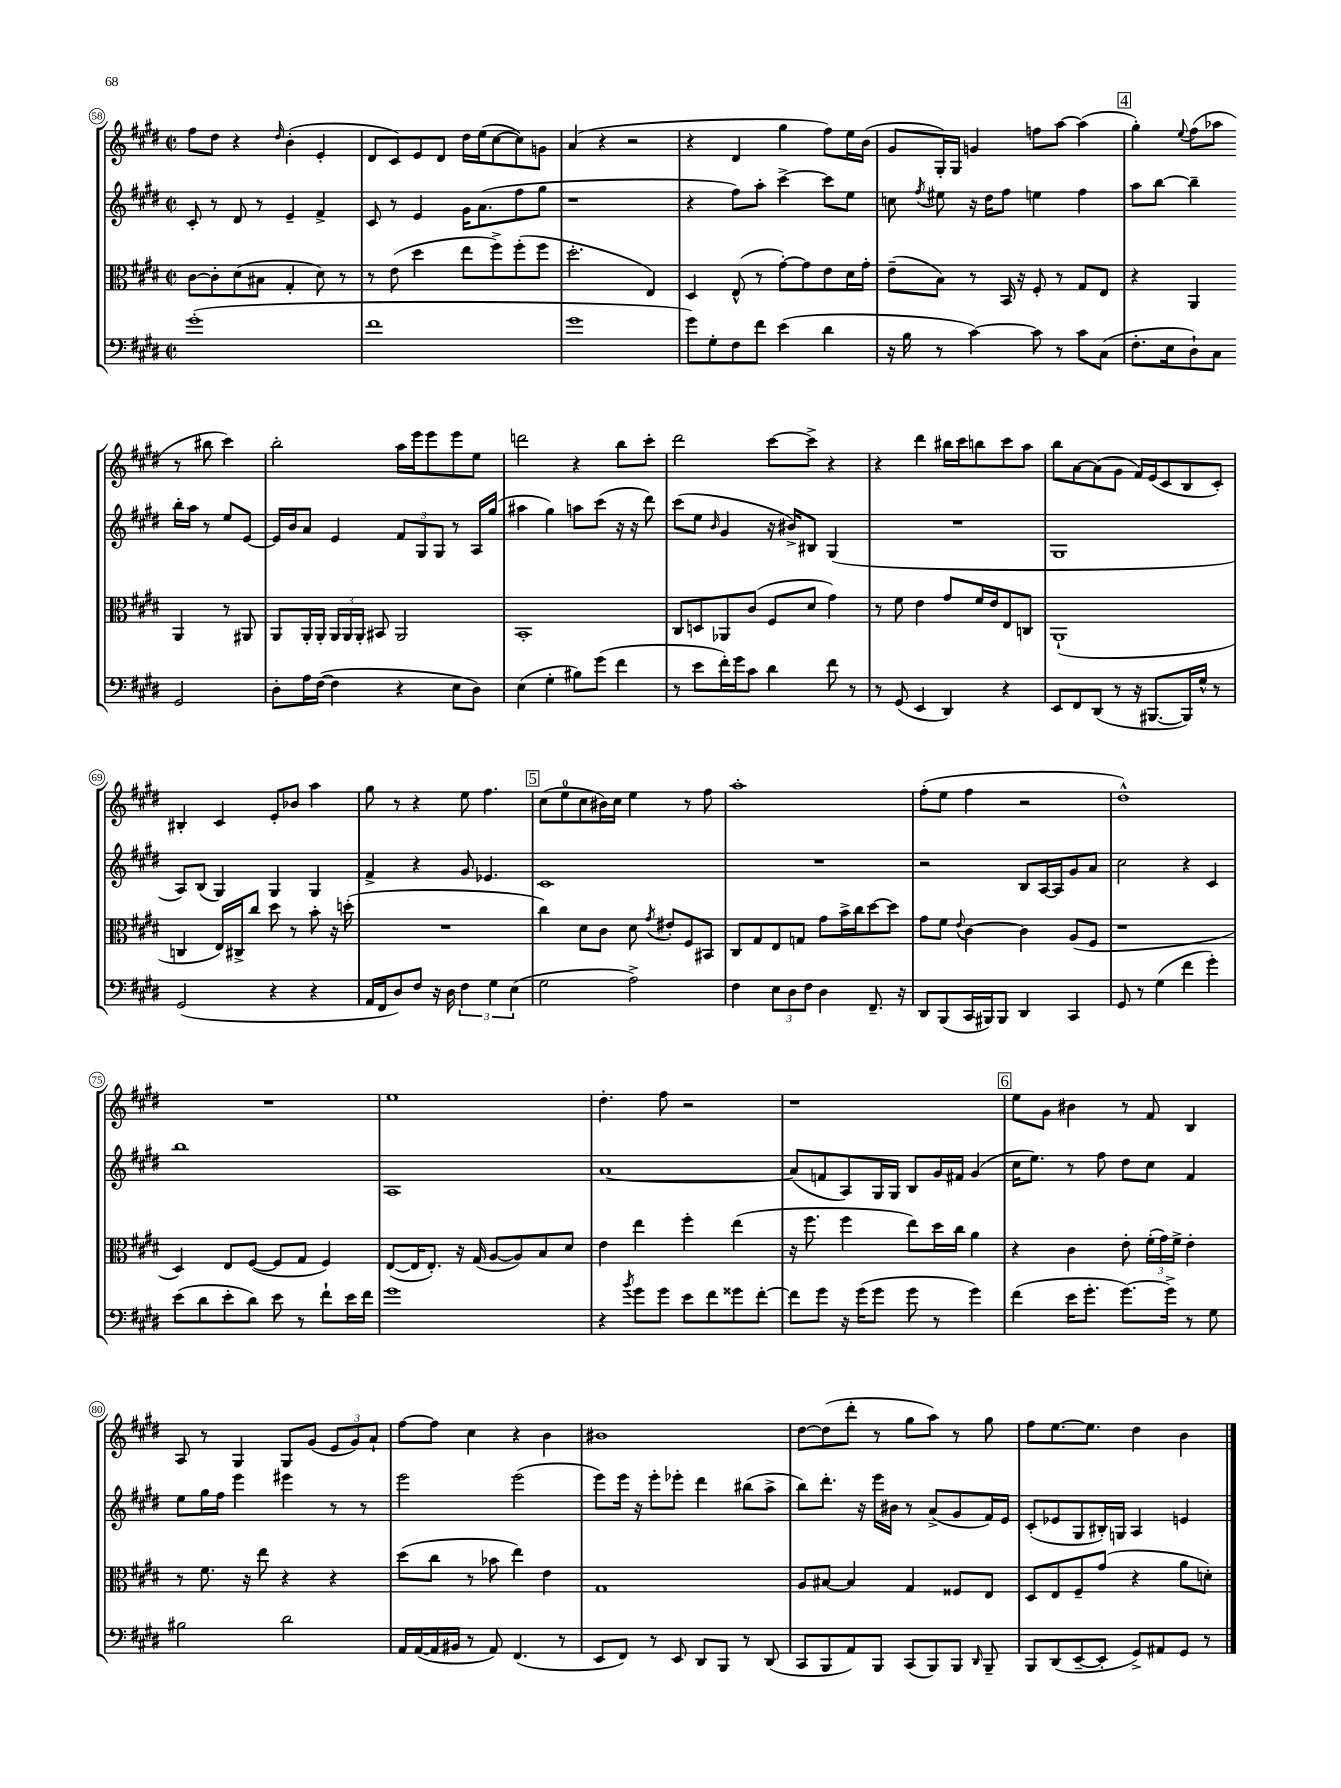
<<
\new StaffGroup <<
\new Staff = "s0" {
    \clef treble \key e \major \defaultTimeSignature \time 2/2
    \autoBeamOff fis''8[ dis''8] r4 \grace { dis''16 } b'4-.( e'4-. |
    dis'8[ cis'8) e'8 dis'8] dis''16[ e''16( cis''8~ cis''8) g'8] |
    a'4( r4 r2 |
    r4 dis'4 gis''4 fis''8[) e''16 b'16]( |
    gis'8[ gis16-.) gis16] g'4 f''8[ a''8]~ a''4( |
    \mark \markup { \box "4" } gis''4-.) \appoggiatura { e''8 } fis''8[( aes''8] r8 bis''8 cis'''4) |
    b''2-. a''16[ e'''16 e'''8 e'''8 e''8] |
    d'''2 r4 b''8[ cis'''8]-. |
    dis'''2 cis'''8[~ cis'''8]-> r4 |
    r4 dis'''4 bis''16[ cis'''16 b''8 cis'''8 a''8] |
    b''8[ a'8~ a'8( gis'8] fis'16[) e'16( cis'8 b8 cis'8]-.) |
    bis4-. cis'4 e'8[-. bes'8] a''4 |
    gis''8 r8 r4 e''8 fis''4. |
    \mark \markup { \box "5" } cis''8[( e''8-0 cis''8 bis'16) cis''16] e''4 r8 fis''8 |
    a''1-. |
    fis''8[-.( e''8] fis''4 r2 |
    dis''1-^) |
    R1 |
    e''1 |
    dis''4.-. fis''8 r2 |
    r1 |
    \mark \markup { \box "6" } e''8[ gis'8] bis'4 r8 fis'8 b4 |
    a8 r8 gis4 gis8[ gis'8]( \tuplet 3/2 { e'8[ gis'8) a'8]-! } |
    fis''8[~ fis''8] cis''4 r4 b'4 |
    bis'1 |
    dis''8[~ dis''8( dis'''8]-. r8 gis''8[ a''8]) r8 gis''8 |
    fis''8[ e''8.~ e''8.] dis''4 b'4 \bar "|." |
}
\new Staff = "s1" {
    \clef treble \key e \major \defaultTimeSignature \time 2/2
    \autoBeamOff cis'8-. r8 dis'8 r8 e'4-- fis'4-> |
    cis'8 r8 e'4 gis'16[ a'8.( fis''8 gis''8] |
    r1 |
    r4 fis''8[) a''8]-. cis'''4~-> cis'''8[ e''8] |
    c''8 \acciaccatura { fis''8 } eis''8 r16 dis''16[ fis''8] e''4 fis''4 |
    \mark \markup { \box "4" } a''8[ b''8]~ b''4-- b''16[-. a''16] r8 e''8[ e'8]~ |
    e'16[ b'16 a'8] e'4 \tuplet 3/2 { fis'8[ gis8 gis8] } r8 a16[ gis''16]( |
    ais''4 gis''4) a''8[ cis'''8]( r16 r16 dis'''8) |
    cis'''8[( e''8] \grace { b'16 } gis'4 r16 bis'16[->) bis8] gis4( |
    R1 |
    gis1 |
    a8[) b8]( gis4) gis4 gis4 |
    fis'4-> r4 gis'8 ees'4. |
    \mark \markup { \box "5" } cis'1 |
    R1 |
    r2 b8[ a16~ a16 gis'8 a'8] |
    cis''2 r4 cis'4 |
    b''1 |
    a1 |
    a'1~ |
    a'8[( f'8 a8) gis16 gis16] b8[ gis'16 fis'16] gis'4( |
    \mark \markup { \box "6" } cis''16[ e''8.]) r8 fis''8 dis''8[ cis''8] fis'4 |
    e''8[ gis''16 fis''16] e'''4 eis'''4 r8 r8 |
    e'''2 e'''2( |
    e'''8[) e'''16] r16 e'''8[-. ees'''8]-. dis'''4 bis''8[( a''8]-> |
    b''8[) dis'''8.]-. r16 e'''16[ bis'16] r8 a'8[->( gis'8 fis'16) e'16] |
    cis'8[-.( ees'8 gis8 bis16-.) g16] a4 e'4 \bar "|." |
}
\new Staff = "s2" {
    \clef alto \key e \major \defaultTimeSignature \time 2/2
    \autoBeamOff cis'8[~ cis'8-. dis'8( bis8] gis4-. dis'8) r8 |
    r8 e'8( dis''4 e''8[ fis''8->) fis''8-.( fis''8] |
    dis''2.-. e4) |
    dis4 e8-^( r8 gis'8[~-.) gis'8 e'8 dis'16 gis'16]-. |
    e'8[--( b8]) r8 b,16 r16 fis8-. r8 gis8[ e8] |
    \mark \markup { \box "4" } r4 a,4 a,4 r8 ais,8 |
    a,8[ a,16-. a,16]-. \tuplet 3/2 { a,16[ a,16 a,16]-. } bis,8 a,2 |
    b,1-. |
    cis8[ d8 aes,8 cis'8]( fis8[ dis'8] gis'4) |
    r8 fis'8 e'4 gis'8[ fis'16 e'16 e8 c8] |
    a,1-!( |
    c4 e16[) cis16-> cis''8] dis''8 r8 b'8-. r16 d''16-.( |
    R1 |
    \mark \markup { \box "5" } cis''4) dis'8[ cis'8] dis'8 \acciaccatura { gis'8 } eis'8[-. fis8 bis,8] |
    cis8[ gis8 e8 g8] gis'8[ b'16-> cis''16 dis''8~ dis''8] |
    gis'8[ fis'8] \appoggiatura { e'8 } cis'4~ cis'4 a8[( fis8] |
    r1 |
    dis4) e8[ fis8]~( fis8[ gis8] fis4) |
    e8[~( e16 e8.]-.) r16 gis16( a8[~ a8) b8 dis'8] |
    e'4 e''4 fis''4-. e''4( |
    r16 fis''8. fis''4 e''8[) dis''16 cis''16] a'4 |
    \mark \markup { \box "6" } r4 cis'4 e'8-. \tuplet 3/2 { fis'16[-.( gis'16) fis'16]-> } e'4-. |
    r8 fis'8. r16 e''8 r4 r4 |
    dis''8[( cis''8] r8 bes'8 e''4) e'4 |
    gis1 |
    a8[ bis8]~ bis4 gis4 fisis8[ e8] |
    dis8[ e8 fis8-- gis'8]( r4 a'8[ d'8]-.) \bar "|." |
}
\new Staff = "s3" {
    \clef bass \key e \major \defaultTimeSignature \time 2/2
    \autoBeamOff gis'1-.( |
    fis'1 |
    gis'1 |
    gis'8[) gis8-. fis8 fis'8] e'4( dis'4 |
    r16 b16 r8 cis'4~) cis'8 r8 cis'8[ cis8]( |
    \mark \markup { \box "4" } fis8.[-. e16 dis8-!) cis8] gis,2 |
    dis8[-. a16 fis16]~( fis4 r4 e8[ dis8]) |
    e4( gis4-. bis8[) gis'8]( fis'4 |
    r8 e'8[ fis'16-.) gis'16 cis'8] dis'4 fis'8 r8 |
    r8 gis,8( e,4 dis,4) r4 |
    e,8[ fis,8 dis,8]( r8 r16 bis,,8.[~ bis,,16) gis16]-^ r8 |
    gis,2( r4 r4 |
    a,16[ fis,16 dis8) fis8] r16 dis16 \tuplet 3/2 { fis4 gis4 e4( } |
    \mark \markup { \box "5" } gis2 a2->) |
    fis4 \tuplet 3/2 { e8[ dis8 fis8] } dis4 fis,8.-- r16 |
    dis,8[ b,,8( cis,16 bis,,16) bis,,8] dis,4 cis,4 |
    gis,8 r8 gis4( fis'4 gis'4-.) |
    e'8[( dis'8 e'8-. dis'8]) e'8 r8 fis'8[-! e'16 fis'16] |
    gis'1 |
    r4 \acciaccatura { b'8 } gis'8[ gis'8] e'8[ fis'8 gisis'8 fis'8]~-. |
    fis'8[ gis'8] r16 gis'16[( gis'8] gis'8 r8 gis'4) |
    \mark \markup { \box "6" } fis'4( e'16[ gis'8.]-. gis'8.[~) gis'16]-> r8 gis8 |
    bis2 dis'2 |
    a,16[ a,16~( a,16 bis,16] r8 a,8) fis,4.( r8 |
    e,8[ fis,8]) r8 e,8 dis,8[ b,,8] r8 dis,8( |
    cis,8[ b,,8 a,8) b,,8] cis,8[( b,,8) b,,8] \grace { dis,16 } b,,8-- |
    b,,8[ dis,8( e,8~-- e,8]-. gis,8[->) ais,8 gis,8] r8 \bar "|." |
}
>>
>>
\layout { \context { \Score currentBarNumber = #58 \override BarNumber.stencil = #(make-stencil-circler 0.1 0.3 ly:text-interface::print) } }
